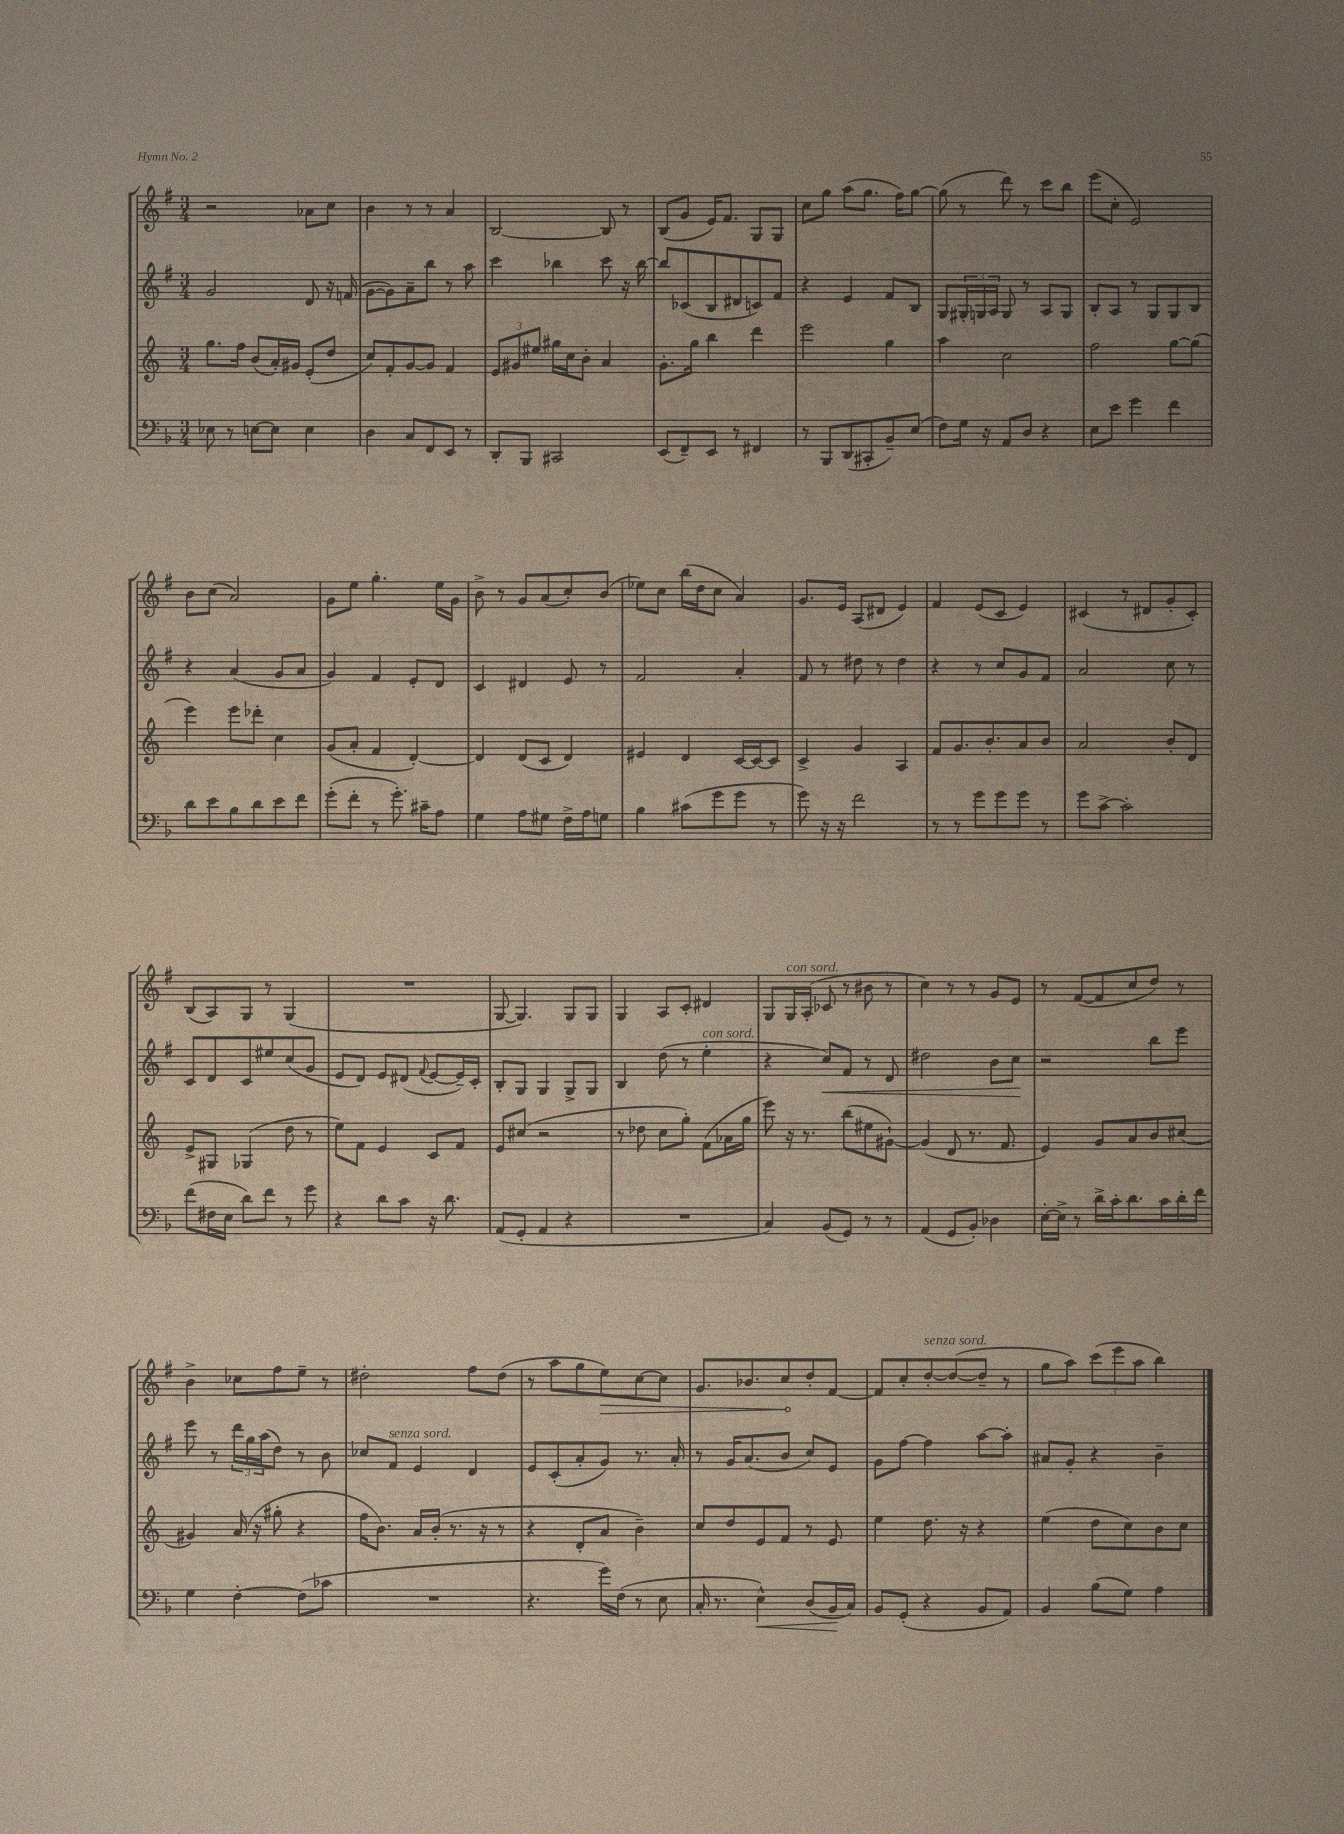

**kern	**dynam	**kern	**kern	**dynam	**kern	**dynam
*part4	*part4	*part3	*part2	*part2	*part1	*part1
*staff4	*staff4	*staff3	*staff2	*staff2	*staff1	*staff1
*clefF4	*	*clefG2	*clefG2	*	*clefG2	*
*k[b-]	*	*k[]	*k[f#]	*	*k[f#]	*
*M3/4	*	*M3/4	*M3/4	*	*M3/4	*
=136	=136	=136	=136	=136	=136	=136
8E-X\	.	8.gg\L	2g/	.	2r	.
8r	.	.	.	.	.	.
.	.	16ff\Jk	.	.	.	.
[8En\L	.	(8b/L	.	.	.	.
8E\J]	.	16a'/L)	.	.	.	.
.	.	16g#X/JJ	.	.	.	.
4E\	.	(8e'/L	8d/	.	8a-X\L	.
.	.	8dd/J	16r	.	8cc\J	.
.	.	.	(16fn/	.	.	.
=137	=137	=137	=137	=137	=137	=137
4D\	.	8cc/L)	[8g\L	.	4b\	.
.	.	8f'/	8g\])	.	.	.
8C/L	.	[8g/	8a~\	.	8r	.
8FF/	.	8g/J]	8bb\J	.	8r	.
8EE/J	.	4f/	8r	.	4a/	.
8r	.	.	8aa\	.	.	.
=138	=138	=138	=138	=138	=138	=138
8DD'/L	.	12e/L	4ccc\	.	[2B/	.
.	.	12g#X/	.	.	.	.
8BBB-/J	.	.	.	.	.	.
.	.	12ee#X/J	.	.	.	.
2CC#X/	.	16gg#X\LL	4bb-X\	.	.	.
.	.	16cc\J	.	.	.	.
.	.	8b'\J	.	.	.	.
.	.	4a/	8ccc\	.	8B/]	.
.	.	.	16r	.	8r	.
.	.	.	[16bb-\	.	.	.
=139	=139	=139	=139	=139	=139	=139
(8EE/L	.	8.g'\L	8bb-/L]	.	(8B/L	.
8FF~/)	.	.	(8c-X/	.	8g/J	.
.	.	16gg\Jk	.	.	.	.
8EE/J	.	4bb\	8B/	.	16e/KL)	.
.	.	.	.	.	8.f#/J	.
8r	.	.	8d#X/	.	.	.
4FF#X/	.	4ddd\	8cn/)	.	8G/L	.
.	.	.	8f#/J	.	8G/J	.
=140	=140	=140	=140	=140	=140	=140
8r	.	2eee\	4r	.	8cc\L	.
8BBB-/L	.	.	.	.	8gg\J	.
(8DD/	.	.	4e/	.	(8aa\L	.
8CC#X'/	.	.	.	.	8.gg\J	.
8BB-~/)	.	4gg\	8f#/L	.	.	.
.	.	.	.	.	16ff#\KL)	.
(8E/J	.	.	8B/J	.	[8gg\J	.
=141	=141	=141	=141	=141	=141	=141
8F\L)	.	4aa\	8G/L	.	(8gg\]	.
16G\Jk	.	.	24G#X'/L	.	8r	.
.	.	.	24Gn/	.	.	.
16r	.	.	.	.	.	.
.	.	.	24A/JJ	.	.	.
8AA/L	.	2cc\	8G/	.	8ddd\)	.
8D/J	.	.	8r	.	8r	.
4r	.	.	8A/L	.	8ccc\L	.
.	.	.	8G/J	.	8bb\J	.
=142	=142	=142	=142	=142	=142	=142
8E\L	.	2ff\	8B'/L	.	(8eee\L	.
8e\J	.	.	8A/J	.	8cc'\J	.
4g\	.	.	8r	.	2e/)	.
.	.	.	8G/L	.	.	.
4f\	.	[8gg\L	8G/	.	.	.
.	.	(8gg\J]	8B/J	.	.	.
!!LO:LB:g=z
=143	=143	=143	=143	=143	=143	=143
8d\L	.	4eee\)	4r	.	8b\L	.
8e\	.	.	.	.	(8cc\J	.
8B-\	.	8eee\L	(4a/	.	2a/)	.
8d\	.	8ddd-X'\J	.	.	.	.
8e\	.	4cc\	8g/L	.	.	.
8f\J	.	.	8a/J	.	.	.
=144	=144	=144	=144	=144	=144	=144
(8g'\L	.	(8g/L	4g/)	.	8g\L	.
8f'\J	.	8a'/J	.	.	8ee\J	.
8r	.	4f/	4f#/	.	4.gg'\	.
8.g'\)	.	.	.	.	.	.
.	.	[4d'/)	8e'/L	.	.	.
16c#X~\KL	.	.	.	.	.	.
8A\J	.	.	8d/J	.	16ee\LL	.
.	.	.	.	.	16g\JJ	.
=145	=145	=145	=145	=145	=145	=145
4G\	.	4d/]	4c/	.	8b^\	.
.	.	.	.	.	8r	.
8A\L	.	(8d/L	4d#X/	.	8g/L	.
8G#X\J	.	8c/J	.	.	(8a/	.
16F^\LL	.	4d/)	8e/	.	8cc'/)	.
16A\J	.	.	.	.	.	.
8Gn\J	.	.	8r	.	(8b/J	.
=146	=146	=146	=146	=146	=146	=146
4B-\	.	4e#X/	2f#/	.	8ee-X\L)	.
.	.	.	.	.	8cc\J	.
(8c#X\L	.	4d/	.	.	(16bb\LL	.
.	.	.	.	.	16dd\J	.
8g\	.	.	.	.	8cc\J	.
8g\J	.	[16c/LL	4a'/	.	4a/)	.
.	.	16c/J_	.	.	.	.
8r	.	8c/J]	.	.	.	.
=147	=147	=147	=147	=147	=147	=147
8g\)	.	4c^/	8f#/	.	8.g/L	.
16r	.	.	8r	.	.	.
16r	.	.	.	.	16e/Jk	.
2f\	.	4g/	8dd#X\	.	(8A/L	.
.	.	.	8r	.	8d#X/J	.
.	.	4A/	4dd#\	.	4e/)	.
=148	=148	=148	=148	=148	=148	=148
8r	.	8f/L	4r	.	4f#/	.
8r	.	8.g/	.	.	.	.
8g\L	.	.	8r	.	(8e/L	.
.	.	8.b'/	.	.	.	.
8g\	.	.	8cc/L	.	8c/J	.
8g\J	.	8a/	8g/	.	4e/)	.
8r	.	8b/J	8f#/J	.	.	.
=149	=149	=149	=149	=149	=149	=149
8g\L	.	2a/	2a/	.	(4c#X/	.
[8c^\J	.	.	.	.	.	.
2c'\]	.	.	.	.	8r	.
.	.	.	.	.	8d#X/L	.
.	.	8b'/L	8cc\	.	8g'/	.
.	.	8d/J	8r	.	8c#'/J)	.
!!LO:LB:g=z
=150	=150	=150	=150	=150	=150	=150
(8f\L	.	8e^/L	8c/L	.	(8B/L	.
16F#X\L	.	8G#X/J	8d/	.	8A/)	.
16E\JJ	.	.	.	.	.	.
8d\L)	.	(4G-X/	8c/	.	8G/J	.
8f\J	.	.	8ee#X/	.	8r	.
8r	.	8dd\	(8cc/	.	(4G/	.
8g\	.	8r	8g/J	.	.	.
=151	=151	=151	=151	=151	=151	=151
4r	.	8ee\L)	8e/L	.	2.r	.
.	.	8f\J	8d/J)	.	.	.
8d\L	.	4e/	8e/L	.	.	.
8c\J	.	.	(8d#X/J	.	.	.
.	.	.	8qqf#/	.	.	.
16r	.	8c/L	[8e/L	.	.	.
8.d\	.	.	.	.	.	.
.	.	8f/J	16e~/L])	.	.	.
.	.	.	16c'/JJ	.	.	.
=152	=152	=152	=152	=152	=152	=152
(8AA/L	.	8e/L	8B'/L	.	[8G/	.
8GG'/J	.	(8cc#X/J	8G/J	.	4.G/])	.
4AA/	.	2r	4G/	.	.	.
4r	.	.	8G^/L	.	8G/L	.
.	.	.	8G/J	.	8G/J	.
=153	=153	=153	=153	=153	=153	=153
2.r	.	8r	4B/	.	4G/	.
.	.	8dd-X\	.	.	.	.
.	.	8cc\L	(8dd\	.	8A/L	.
.	.	8gg'\J)	8r	.	8c'/J	.
!	!	!	!LO:TX:a:i:t=con sord.	!	!	!
.	.	(8f\L	4ee'\	.	4d#X/	.
.	.	16a-X\L	.	.	.	.
.	.	16gg\JJ	.	.	.	.
=154	=154	=154	=154	=154	=154	=154
4C/)	.	8eee\)	4r	.	8G/L	.
!	!	!	!	!	!LO:TX:a:i:t=con sord.	!
.	.	16r	.	.	16G/L	.
.	.	8.r	.	.	(16A'/JJ	.
!	!	!	!	!LO:HP:b	!	!
(8BB-/L	.	.	8cc/L)	<	8c-X/	.
8GG/J)	.	(8bb\L	8f#/J	.	8r	.
8r	.	8ee#X\	8r	.	8b#X\	.
8r	.	[8g#X`\J)	8d/	.	8r	.
=155	=155	=155	=155	=155	=155	=155
(4AA/	.	(4g#/]	2dd#X\	.	4cc\)	.
8GG/L	.	8d/	.	.	8r	.
8BB-'/J)	.	8.r	.	.	8r	.
4D-X\	.	.	8b\L	.	8g/L	.
.	.	8.f/	.	.	.	.
.	.	.	8cc\J	.	8e/J	.
.	.	.	.	[	.	.
=156	=156	=156	=156	=156	=156	=156
[16E'\LL	.	4e/)	2r	.	8r	.
16E^\JJ]	.	.	.	.	.	.
8r	.	.	.	.	([8f#/L	.
16d^\LL	.	8g/L	.	.	8f#/]	.
16c'\J	.	.	.	.	.	.
8.d\	.	8a/	.	.	8cc/	.
.	.	8b/	8bb\L	.	8dd/J)	.
16c\L	.	.	.	.	.	.
16d'\	.	(8cc#X/J	8eee\J	.	8r	.
16f\JJ	.	.	.	.	.	.
!!LO:LB:g=z
=157	=157	=157	=157	=157	=157	=157
4G\	.	4g#X/)	8eee\	.	4b^\	.
.	.	.	8r	.	.	.
[4F'\	.	(16a/	24ddd\LL	.	8cc-X\L	.
.	.	.	24gg\	.	.	.
.	.	16r	.	.	.	.
.	.	.	(24aa\J	.	.	.
.	.	8gg#X'\	8dd\J)	.	8ff#\	.
(8F\L]	.	4r	8r	.	8ee~\J	.
8c-X\J	.	.	8b\	.	8r	.
=158	=158	=158	=158	=158	=158	=158
2.r	.	16ff\KL	8cc-X/L	.	2dd#X'\	.
.	.	8.b\J)	.	.	.	.
!	!	!	!LO:TX:a:i:t=senza sord.	!	!	!
.	.	.	8f#/J	.	.	.
.	.	16a/LL	4e/	.	.	.
.	.	(16b'/JJ	.	.	.	.
.	.	8.r	.	.	.	.
.	.	.	4d/	.	8ff#\L	.
.	.	16r	.	.	.	.
.	.	8r	.	.	(8dd#\J	.
=159	=159	=159	=159	=159	=159	=159
4.r	.	4r	8e/L	.	8r	.
.	.	.	(8c'/	.	8aa\L	.
.	.	8d'/L	8a'/	.	8gg\	.
!	!	!	!	!	!	!LO:HP:b
16g\LL)	.	8a/J	8g/J)	.	8ee\)	>
(16F\JJ	.	.	.	.	.	.
8r	.	4b~\)	8.r	.	[8cc\	.
8E\	.	.	.	.	8cc\J]	.
.	.	.	16a'/	.	.	.
=160	=160	=160	=160	=160	=160	=160
16C'/	.	8cc/L	8r	.	8.g/L	.
8.r	.	.	.	.	.	.
.	.	8dd/	16g/KL	.	.	.
.	.	.	(8.a/	.	8.b-X/	.
!	!LO:HP:b	!	!	!	!	!
4E^^\)	<	8e/	.	.	.	.
.	.	8f/J	8b/J	.	8cc/	.
(8D/L	.	8r	8cc/L)	.	8dd'/	]
16BB-/L	.	8e/	8e/J	.	[8f#/J	.
16C/JJ)	[	.	.	.	.	.
=161	=161	=161	=161	=161	=161	=161
8BB-/L	.	4ee\	8g\L	.	8f#/L]	.
(8GG'/J	.	.	[8ff#\J	.	8cc'/	.
!	!	!	!	!	!LO:TX:a:i:t=senza sord.	!
4r	.	8.dd\	4ff#\]	.	[8dd'/	.
.	.	.	.	.	(8dd/_	.
.	.	16r	.	.	.	.
8BB-/L	.	4r	[8aa\L	.	8dd~/J]	.
8AA/J)	.	.	8aa'\J]	.	8r	.
=162	=162	=162	=162	=162	=162	=162
4BB-/	.	(4ee\	8a#X/L	.	8gg\L	.
.	.	.	8g'/J	.	8aa\J)	.
(8B-\L	.	8dd\L	4r	.	(12ccc\L	.
.	.	.	.	.	12eee\	.
8G\J)	.	8cc\)	.	.	.	.
.	.	.	.	.	12aa\J	.
4A\	.	8b\	4b~\	.	4bb\)	.
.	.	8cc\J	.	.	.	.
==	==	==	==	==	==	==
*-	*-	*-	*-	*-	*-	*-
